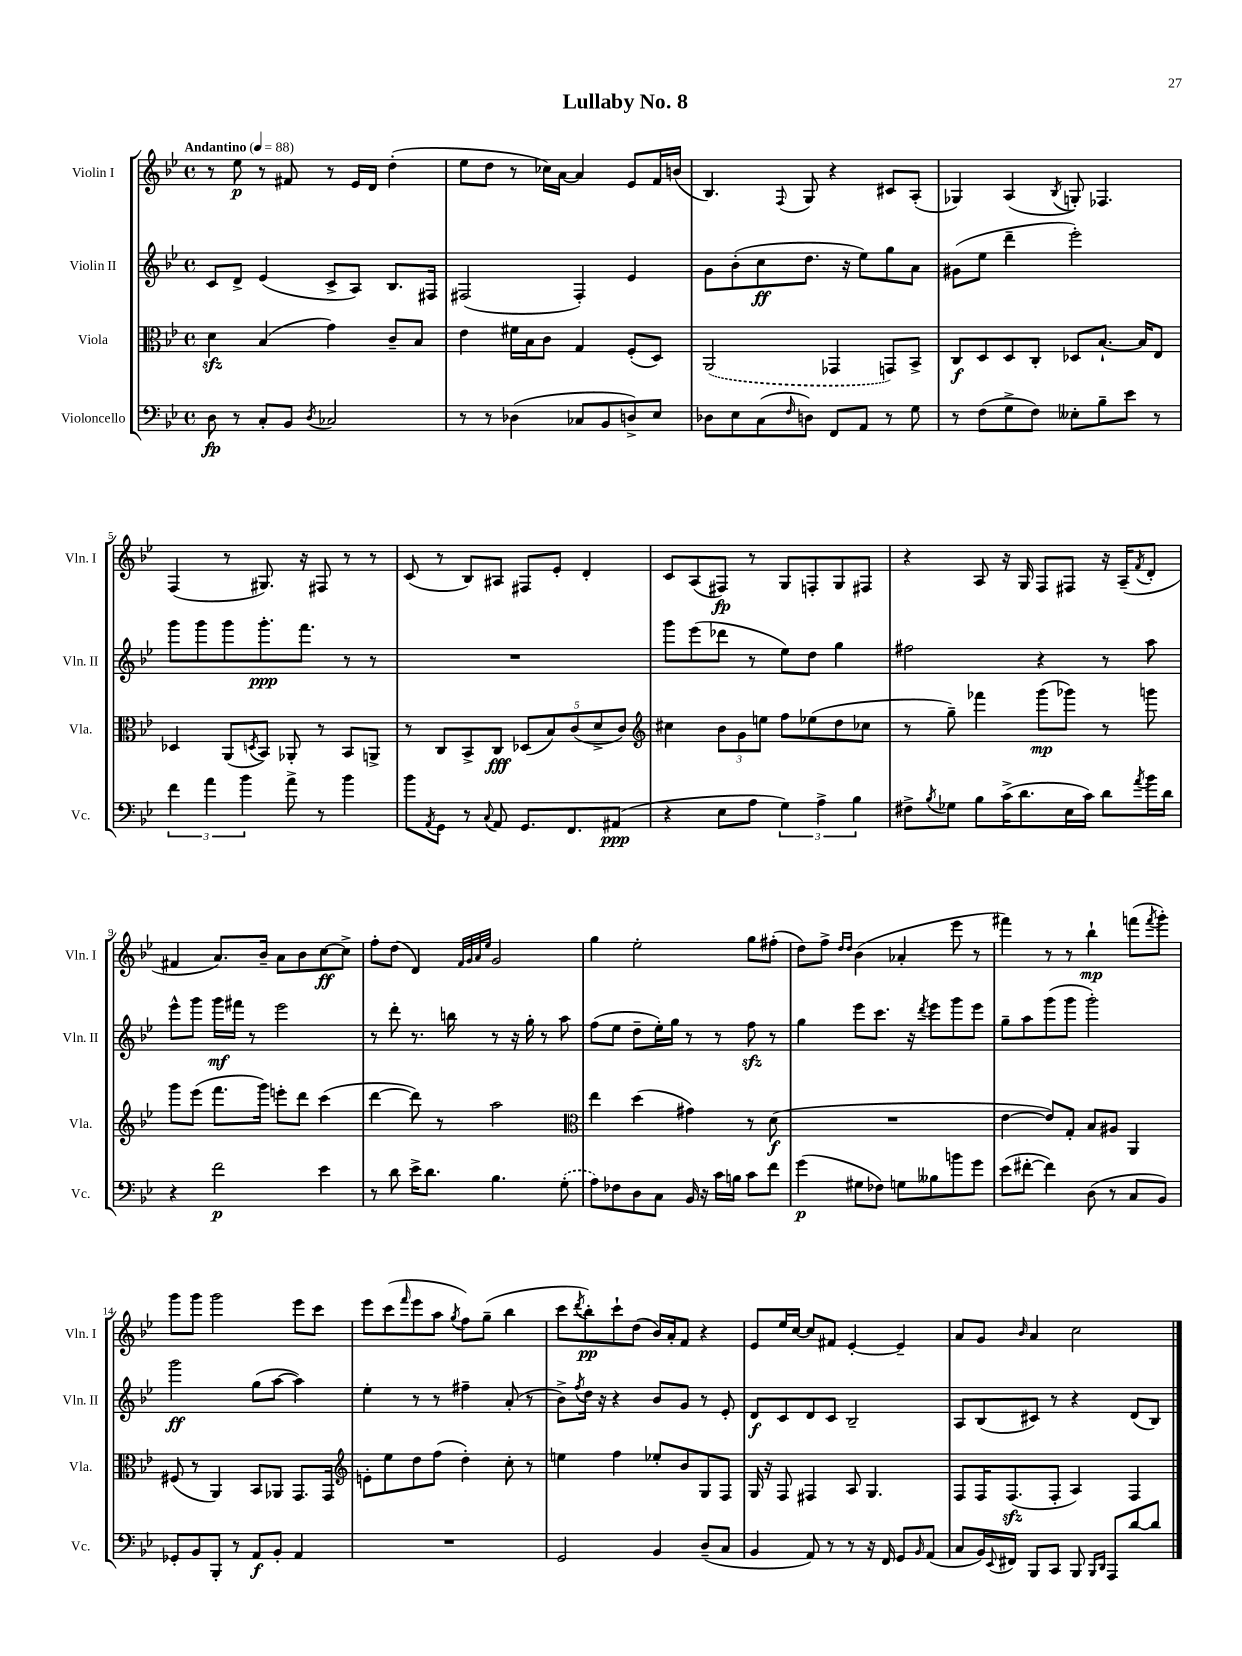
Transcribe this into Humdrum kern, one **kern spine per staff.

**kern	**kern	**kern	**kern
*staff4	*staff3	*staff2	*staff1
*clefF4	*clefC3	*clefG2	*clefG2
*k[b-e-]	*k[b-e-]	*k[b-e-]	*k[b-e-]
*M4/4	*M4/4	*M4/4	*M4/4
*met(c)	*met(c)	*met(c)	*met(c)
*MM88	*MM88	*MM88	*MM88
8D	4d	8c	8r
8r	.	8d^	8ee-
8C'	(4B-	(4e-	8r
8BB-	.	.	8f#
8qD	.	.	.
2C-	4g)	8c^	8r
.	.	8A)	16e-
.	.	.	16d
.	8c~	8.B-	(4dd'
.	8B-	.	.
.	.	16F#	.
=	=	=	=
8r	4e-	(2F#	8ee-
8r	.	.	8dd
(4D-	16f#	.	8r
.	16B-	.	.
.	8c	.	16cc-)
.	.	.	[16a
8C-	4G	4F#')	4a]
8BB-	.	.	.
8D^)	(8F'	4e-	8e-
8E-	8D)	.	16f
.	.	.	(16b
=	=	=	=
8D-	(2AA	8g	4.B-)
8E-	.	(8b-'	.
(8C	.	8cc	.
16qqF	.	.	8qqF
8D)	.	8.dd	8G
8FF	4GG-	.	4r
.	.	16r	.
8AA	.	8ee-)	.
8r	8GG)	8gg	8c#
8G	8BB-^	8a	(8A'
=	=	=	=
8r	8C	(8g#	4G-)
(8F	8D	8ee-	.
8G^	8D	4ddd~	(4A
8F)	8C'	.	.
.	.	.	8qB-
8E--'	8D-	2eee-')	8G')
8B-~	[8.B-`	.	4.F-
8e-	.	.	.
.	16B-]	.	.
8r	8E-	.	.
=	=	=	=
6f	4D-	8ggg	(4F
.	.	8ggg	.
6a	.	.	.
.	(8AA	8ggg	8r
6b-	.	.	.
.	8qD	.	.
.	8BB-)	8.ggg'	8.G#)
8a^	8AA-'	.	.
.	.	8.fff	16r
8r	8r	.	8F#
4b-	8BB-	8r	8r
.	8AA^	8r	8r
=	=	=	=
8b-	8r	1r	(8c
8qAA	.	.	.
8GG	8C	.	8r
8r	8BB-^	.	8B-)
8qqC	.	.	.
8AA	8C	.	8A#
8.GG	(10D-	.	8F#
.	10B-)	.	.
.	.	.	8e-'
8.FF	.	.	.
.	(10c	.	.
.	.	.	4d'
.	10d^	.	.
(8AA#	.	.	.
.	10c)	.	.
=	=	=	=
*	*clefG2	*	*
4r	4cc#	8ggg	8c
.	.	(8eee-	(8A
8E-	12b-	8ddd-	8F#)
.	12g	.	.
8A	.	8r	8r
.	12ee	.	.
6G)	8ff	8ee-)	8G
.	(8ee-	8dd	8F'
6A^	.	.	.
.	8dd	4gg	8G
6B-	.	.	.
.	8cc-	.	8F#
=	=	=	=
8F#^	8r	2ff#	4r
8qB-	.	.	.
8G-	8gg~)	.	.
8B-	4fff-	.	8A
(16c^	.	.	16r
8.d	.	.	16G
.	(8ggg	4r	8F
16E-	8ggg-)	.	8F#
16c)	.	.	.
8d	8r	8r	16r
.	.	.	(16A~
8qa	.	.	8qf
16b-	8ggg	8aa	8d'
16d	.	.	.
=	=	=	=
4r	8ggg	8eee-^^	4f#
.	(8eee-	8ggg	.
2f	8.fff	16ggg	8.a)
.	.	16fff#	.
.	.	8r	.
.	16ggg)	.	16b-~
.	8eee'	2eee-	8a
.	8ddd	.	8b-
4e-	(4ccc	.	[8cc
.	.	.	8cc^]
=	=	=	=
8r	[4ddd	8r	8ff'
8d	.	8ddd'	(8dd
16e-^	8ddd])	8.r	4d)
8.d	.	.	.
.	8r	.	.
.	.	16bb	.
.	.	.	32qqf
.	.	.	32qqg
.	.	.	32qqa
.	.	.	32qqee-
4.B-	2aa	8r	2g
.	.	16r	.
.	.	16gg'	.
.	.	8r	.
(8G'	.	8aa	.
=	=	=	=
*	*clefC3	*	*
8A)	4ee-	(8ff	4gg
8F-	.	8ee-	.
8D	(4dd	8dd~	2ee-'
8C	.	16ee-')	.
.	.	16gg	.
16BB-	4g#)	8r	.
16r	.	.	.
16c	.	8r	.
16B	.	.	.
8c	8r	8ff	8gg
8f	(8d	8r	(8ff#'
=	=	=	=
(4g	1r	4gg	8dd)
.	.	.	8ff^
.	.	.	16qqdd
.	.	.	16qqdd
8G#	.	8eee-	(4b-
8F-)	.	8.ccc	.
8G	.	.	4a-'
.	.	16r	.
.	.	8qddd	.
8B--	.	8eee-	.
8b	.	8ggg	8eee-
8g	.	8eee-	8r
=	=	=	=
(8e-	[4e-	8gg~	4fff#)
[8f#'	.	8aa	.
4f#])	8e-])	(8ggg	8r
.	8G'	8ggg	8r
(8D	8B-	2ggg')	4bb-`
8r	8A#	.	.
8C	4AA	.	(8fff
.	.	.	8qfff
8BB-)	.	.	8ggg')
=	=	=	=
8GG-'	(8F#	2ggg	8ggg
8BB-	8r	.	8ggg
8BBB-'	4AA)	.	2ggg
8r	.	.	.
8AA	8BB-	(8gg	.
8BB-'	8AA-	[8aa	.
4AA	8.GG	4aa])	8eee-
.	.	.	8ccc
.	16GG	.	.
=	=	=	=
*	*clefG2	*	*
1r	8e'	4ee-'	8eee-
.	8ee-	.	(8ccc
.	.	.	16qqfff
.	8dd	8r	8eee-
.	(8ff	8r	8aa
.	.	.	8qgg
.	4dd')	4ff#~	8ff)
.	.	.	(8gg~
.	8cc'	(8a'	4bb-
.	8r	8r	.
=	=	=	=
2GG	4ee	8b-^)	8ccc
.	.	8qff	8qddd
.	.	16dd	8bb-')
.	.	16r	.
.	4ff	4r	8ccc`
.	.	.	(8dd
4BB-	8ee-'	8b-	16b-)
.	.	.	16a'
.	8b-	8g	8f
(8D~	8G	8r	4r
8C	8F	8e-'	.
=	=	=	=
4BB-	16G	8d	8e-
.	16r	.	.
.	8F	8c	16ee-
.	.	.	[16cc
8AA)	4F#	8d	8cc]
8r	.	8c	8f#
8r	8A	2B-~	[4e-'
16r	4.G	.	.
16FF	.	.	.
8GG	.	.	4e-~]
16qqBB-	.	.	.
(8AA	.	.	.
=	=	=	=
8C	8F	8A	8a
16BB-)	16F	(8B-	8g
8qqEE-	.	.	.
16FF#	(8.F	.	.
.	.	.	16qqb-
8BBB-	.	8c#)	4a
8CC	8F'	8r	.
8BBB-	4A)	4r	2cc
16qqBBB-	.	.	.
16qqDD	.	.	.
8AAA	.	.	.
[8d	4F	(8d	.
8d]	.	8B-)	.
==	==	==	==
*-	*-	*-	*-
